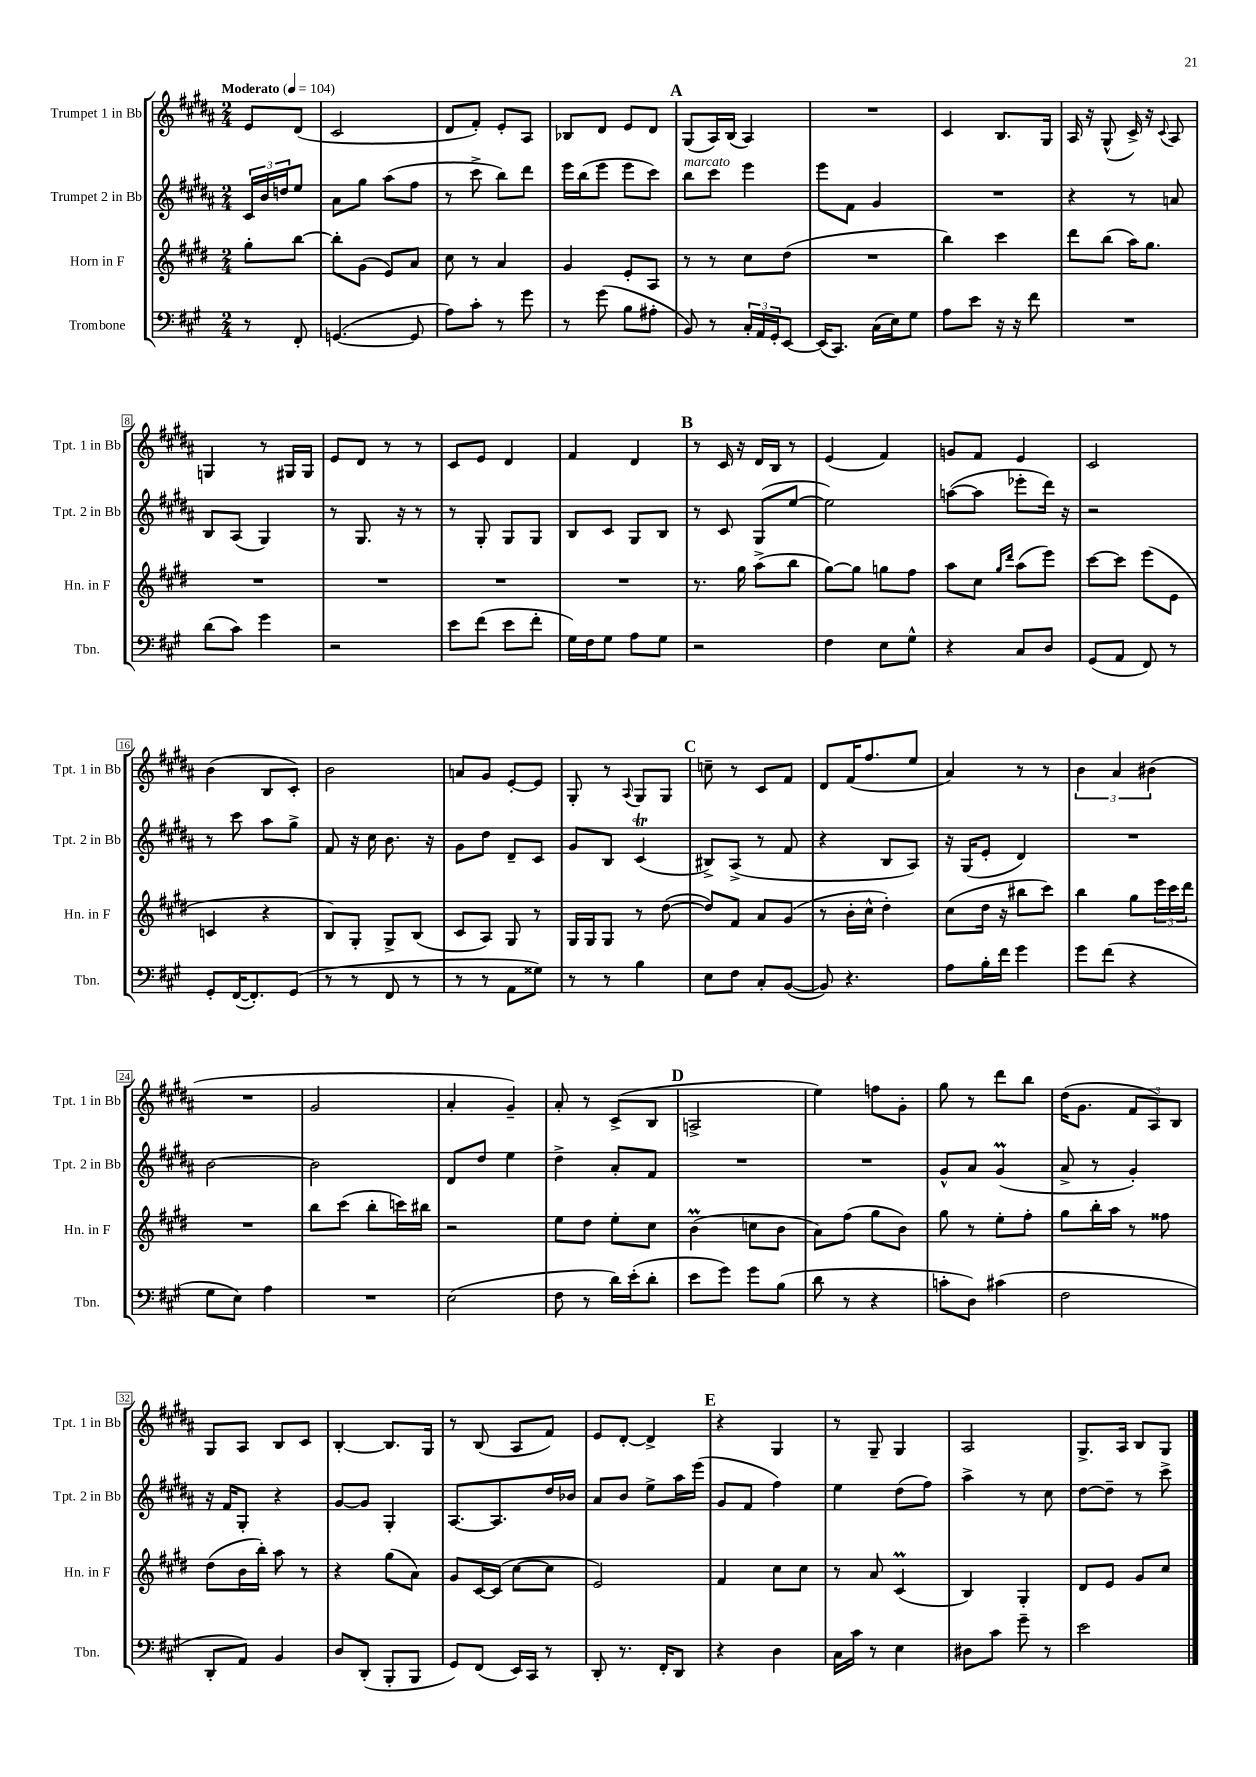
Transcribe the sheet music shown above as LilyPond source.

<<
\new StaffGroup <<
\new Staff = "s0" \with { instrumentName = "Trumpet 1 in Bb" shortInstrumentName = "Tpt. 1 in Bb" } {
    \clef treble \key b \major \numericTimeSignature \time 2/4 \partial 4 \tempo "Moderato" 4 = 104
    e'8 dis'8( |
    cis'2 |
    dis'8 fis'8-.) e'8-. ais8 |
    bes8 dis'8 e'8 dis'8 |
    \mark \markup { \bold "A" } gis8( ais16) b16( ais4) |
    R2 |
    cis'4 b8. gis16 |
    ais16 r16 gis8-^( cis'16->) r16 \appoggiatura { cis'8 } ais8 |
    g4 r8 gis16 gis16 |
    e'8 dis'8 r8 r8 |
    cis'8 e'8 dis'4 |
    fis'4 dis'4 |
    \mark \markup { \bold "B" } r8 cis'16 r16 dis'16 b16 r8 |
    e'4( fis'4) |
    g'8 fis'8 e'4 |
    cis'2 |
    b'4( b8 cis'8-.) |
    b'2 |
    a'8 gis'8 e'8~-. e'8 |
    gis8-. r8 \appoggiatura { ais8 } gis8 gis8 |
    \mark \markup { \bold "C" } c''8-- r8 cis'8 fis'8 |
    dis'8 fis'16( fis''8. e''8 |
    ais'4) r8 r8 |
    \tuplet 3/2 { b'4 ais'4 bis'4( } |
    R2 |
    gis'2 |
    ais'4-. gis'4--) |
    ais'8-. r8 cis'8->( b8 |
    \mark \markup { \bold "D" } a2-> |
    e''4) f''8 gis'8-. |
    gis''8 r8 dis'''8 b''8 |
    dis''16( gis'8. \tuplet 3/2 { fis'8 ais8) b8 } |
    gis8 ais8 b8 cis'8 |
    b4~-. b8. gis16 |
    r8 b8( ais8 fis'8) |
    e'8 dis'8~-. dis'4-> |
    \mark \markup { \bold "E" } r4 gis4 |
    r8 gis8-- gis4 |
    ais2 |
    gis8.-> ais16 b8 gis8 \bar "|." |
}
\new Staff = "s1" \with { instrumentName = "Trumpet 2 in Bb" shortInstrumentName = "Tpt. 2 in Bb" } {
    \clef treble \key b \major \numericTimeSignature \time 2/4 \partial 4
    \tuplet 3/2 { cis'16 b'16 d''16 } e''8 |
    ais'8 gis''8 ais''8( fis''8 |
    r8 cis'''8-> b''8) dis'''8 |
    e'''16 b''16( e'''8 e'''8 cis'''8) |
    \mark \markup { \bold "A" } b''8^\markup { \italic "marcato" } cis'''8 e'''4 |
    e'''8 fis'8 gis'4 |
    R2 |
    r4 r8 a'8 |
    b8 ais8( gis4) |
    r8 gis8. r16 r8 |
    r8 gis8-. gis8 gis8 |
    b8 cis'8 gis8 b8 |
    \mark \markup { \bold "B" } r8 cis'8 gis8( e''8~ |
    e''2) |
    a''8~( a''8 ees'''8-. dis'''16) r16 |
    r2 |
    r8 cis'''8 ais''8 gis''8-> |
    fis'8 r16 cis''16 b'8. r16 |
    gis'8 dis''8 dis'8-- cis'8 |
    gis'8 b8 cis'4\trill( |
    \mark \markup { \bold "C" } bis8->) ais8->( r8 fis'8 |
    r4 b8 ais8) |
    r16 gis16( e'8-. dis'4) |
    R2 |
    b'2~ |
    b'2 |
    dis'8 dis''8 e''4 |
    dis''4-> ais'8-. fis'8 |
    \mark \markup { \bold "D" } R2 |
    R2 |
    gis'8-^ ais'8 gis'4\prall( |
    ais'8-> r8 gis'4-.) |
    r16 fis'16 gis8-. r4 |
    gis'8~ gis'8 gis4-. |
    ais8.~ ais8. dis''16 bes'16 |
    ais'8 b'8 e''8-> ais''16 e'''16( |
    \mark \markup { \bold "E" } gis'8 fis'8 fis''4) |
    e''4 dis''8( fis''8) |
    ais''4-> r8 cis''8 |
    dis''8~ dis''8-- r8 cis'''8-> \bar "|." |
}
\new Staff = "s2" \with { instrumentName = "Horn in F" shortInstrumentName = "Hn. in F" } {
    \clef treble \key e \major \numericTimeSignature \time 2/4 \partial 4
    gis''8-. b''8~ |
    b''8-. gis'8( e'8) a'8 |
    cis''8 r8 a'4 |
    gis'4 e'8-. a8 |
    \mark \markup { \bold "A" } r8 r8 cis''8 dis''8( |
    R2 |
    b''4) cis'''4 |
    dis'''8 b''8( a''16) gis''8. |
    R2 |
    R2 |
    R2 |
    R2 |
    \mark \markup { \bold "B" } r8. gis''16 a''8->( b''8 |
    gis''8~) gis''8 g''8 fis''8 |
    a''8 cis''8 \grace { gis''16 dis'''16 } a''8( e'''8) |
    cis'''8~ cis'''8 e'''8( e'8 |
    c'4 r4 |
    b8) gis8-. gis8-> b8( |
    cis'8 a8) gis8 r8 |
    gis16 gis16 gis8 r8 dis''8~( |
    \mark \markup { \bold "C" } dis''8) fis'8 a'8 gis'8( |
    r8 b'16-. cis''16-^ dis''4-.) |
    cis''8( dis''16 r16 bis''8 cis'''8) |
    b''4 gis''8 \tuplet 3/2 { e'''16 cis'''16 dis'''16 } |
    R2 |
    b''8 cis'''8( b''8-. c'''16) bis''16 |
    r2 |
    e''8 dis''8 e''8-. cis''8 |
    \mark \markup { \bold "D" } b'4\prall( c''8 b'8 |
    a'8) fis''8( gis''8 b'8) |
    gis''8 r8 e''8-. fis''8-. |
    gis''8 b''16-. a''16 r8 fisis''8 |
    dis''8( b'16 b''16-.) a''8 r8 |
    r4 gis''8( a'8) |
    gis'8 cis'16~ cis'16( cis''8~ cis''8 |
    e'2) |
    \mark \markup { \bold "E" } fis'4 cis''8 cis''8 |
    r8 a'8 cis'4\prall( |
    b4) gis4-. |
    dis'8 e'8 gis'8 cis''8 \bar "|." |
}
\new Staff = "s3" \with { instrumentName = "Trombone" shortInstrumentName = "Tbn." } {
    \clef bass \key a \major \numericTimeSignature \time 2/4 \partial 4
    r8 fis,8-. |
    g,4.~( g,8 |
    a8) cis'8-. r8 gis'8 |
    r8 gis'8( b8 ais8-. |
    \mark \markup { \bold "A" } b,8) r8 \tuplet 3/2 { cis16-. a,16 gis,16-. } e,8~ |
    e,16( cis,8.) cis16( e16) gis8 |
    a8 e'8 r16 r16 fis'8 |
    R2 |
    d'8( cis'8) gis'4 |
    r2 |
    e'8 fis'8( e'8 fis'8-. |
    gis16) fis16 gis8 a8 gis8 |
    \mark \markup { \bold "B" } r2 |
    fis4 e8 gis8-^ |
    r4 cis8 d8 |
    gis,8( a,8 fis,8) r8 |
    gis,8-. fis,16~( fis,8.-.) gis,8( |
    r8 r8 fis,8 r8 |
    r8 r8 a,8 gisis8) |
    r8 r8 b4 |
    \mark \markup { \bold "C" } e8 fis8 cis8-. b,8~( |
    b,8) r4. |
    a8 b16-. fis'16 gis'4 |
    gis'8 fis'8( r4 |
    gis8 e8) a4 |
    R2 |
    e2( |
    fis8 r8 d'16) e'16-.( d'8-. |
    \mark \markup { \bold "D" } e'8 gis'8) gis'8 b8( |
    d'8 r8 r4 |
    c'8-. d8) cis'4( |
    fis2 |
    d,8-. a,8) b,4 |
    d8 d,8-.( b,,8-. b,,8 |
    gis,8) fis,8( e,16) cis,16 r8 |
    d,8-. r8. fis,16-. d,8 |
    \mark \markup { \bold "E" } r4 d4 |
    cis16 cis'16 r8 e4 |
    dis8 cis'8 gis'8-- r8 |
    e'2 \bar "|." |
}
>>
>>
\layout { \context { \Score \override BarNumber.stencil = #(make-stencil-boxer 0.1 0.3 ly:text-interface::print) } }
